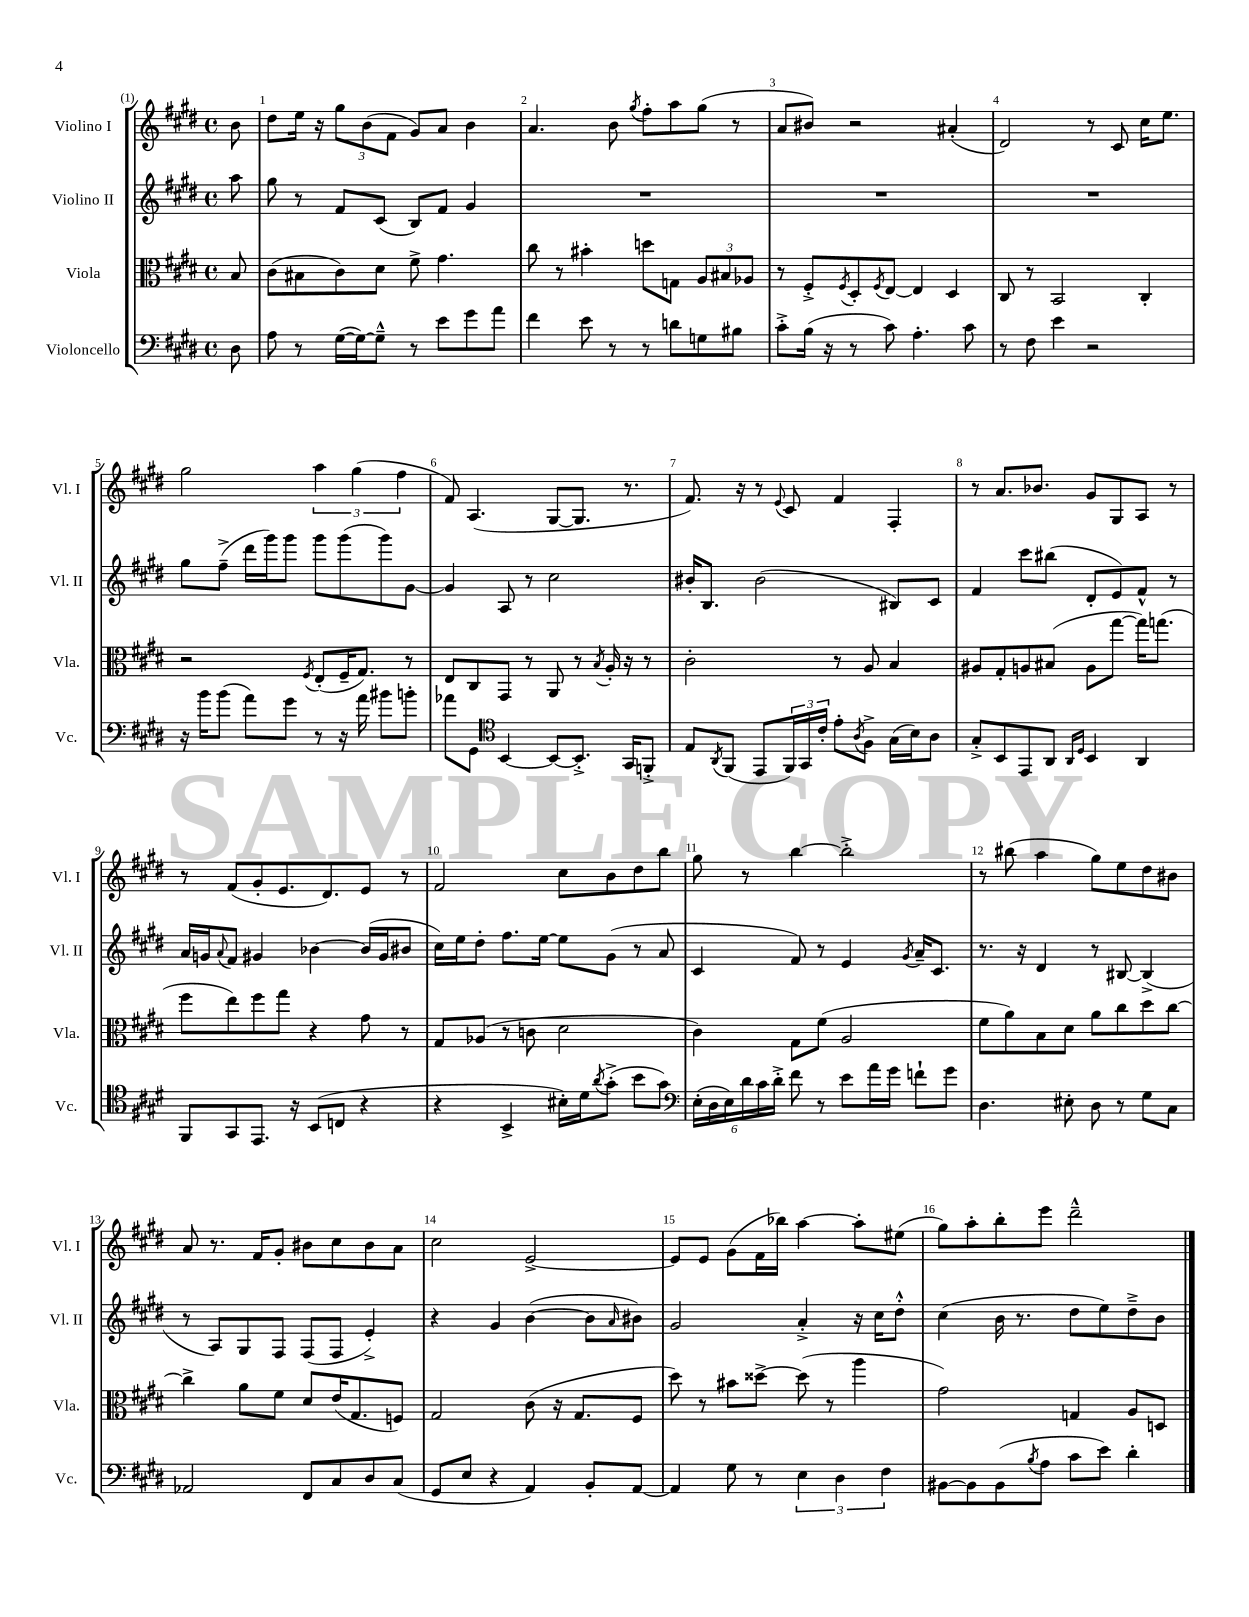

**kern	**kern	**kern	**kern
*part4	*part3	*part2	*part1
*staff4	*staff3	*staff2	*staff1
*I"Violoncello	*I"Viola	*I"Violino II	*I"Violino I
*I'Vc.	*I'Vla.	*I'Vl. II	*I'Vl. I
*clefF4	*clefC3	*clefG2	*clefG2
*k[f#c#g#d#]	*k[f#c#g#d#]	*k[f#c#g#d#]	*k[f#c#g#d#]
*M4/4	*M4/4	*M4/4	*M4/4
*met(c)	*met(c)	*met(c)	*met(c)
=	=	=	=
8D#\	8B/	8aa\	8b\
=1	=1	=1	=1
8A\	(8c#\L	8gg#\	8dd#\L
8r	8B#X\	8r	16ee\Jk
.	.	.	16r
([16G#\LL	8c#\)	8f#/L	12gg#\L
16G#\J_)	.	.	.
.	.	.	(12b\
8G#~^^\J]	8d#\J	(8c#/J	.
.	.	.	12f#\J
8r	8f#^\	8B/L)	8g#/L)
8e\L	4.g#\	8f#/J	8a/J
8g#\	.	4g#/	4b\
8a\J	.	.	.
=2	=2	=2	=2
4f#\	8cc#\	1r	4.a/
.	8r	.	.
8e\	4b#X'\	.	.
8r	.	.	8b\
.	.	.	8qgg#/
8r	8ddn\L	.	8ff#'\L
8dn\L	8Gn\J	.	8aa\
8Gn\	12A/L	.	(8gg#\J
.	12B#X/	.	.
8B#X\J	.	.	8r
.	12A-X/J	.	.
=3	=3	=3	=3
8c#'^\L	8r	1r	8a/L
(16B\Jk	8F#'^/L	.	8b#X/J)
16r	.	.	.
.	8qF#/	.	.
8r	8D#'/	.	2r
.	8qF#/	.	.
8c#\)	[8E/J	.	.
4.A'\	4E/]	.	.
.	4D#/	.	(4a#X'/
8c#\	.	.	.
=4	=4	=4	=4
8r	8C#/	1r	2d#/)
8F#\	8r	.	.
4e\	2BB/	.	.
2r	.	.	8r
.	.	.	8c#/
.	4C#'/	.	16cc#\KL
.	.	.	8.ee\J
!!LO:LB:g=z
=5	=5	=5	=5
16r	2r	8gg#\L	2gg#\
16b\KL	.	.	.
(8b\J	.	(8ff#~^\J	.
8a\L)	.	16ddd#\LL	.
.	.	16ggg#\J)	.
8g#\J	.	8ggg#\J	.
.	8qF#/	.	.
8r	(8E'/L	8ggg#\L	6aa\
16r	16F#~/K	(8ggg#\	.
.	.	.	(6gg#\
16a\	8.G#/J)	.	.
8b#X\L	.	8ggg#\)	.
.	.	.	6ff#\
8bn'\J	8r	[8g#\J	.
=6	=6	=6	=6
8a-X\L	8E/L	4g#/]	8f#/)
8GG#\J	8C#/	.	(4.A/
*clefC4	*	*	*
[4BB/	8GG#/J	8A/	.
.	8r	8r	.
8BB/L_	8AA/	2cc#\	[8G#/L
8.BB'^/J]	8r	.	8.G#/J]
.	8qB/	.	.
.	16A'/	.	.
16GG#/KL	16r	.	8.r
8FFn'^/J	8r	.	.
=7	=7	=7	=7
8E/L	2c#'\	16b#X'/KL	8.f#/)
.	.	8.B/J	.
8qAA/	.	.	.
(8FF#/J	.	.	.
.	.	.	16r
8EE/L	.	(2b#\	8r
.	.	.	8qqe/
24FF#/L)	.	.	8c#/
24GG#/	.	.	.
24c#'/JJ	.	.	.
8e'\L	8r	.	4f#/
8qA/	.	.	.
8F#^\J	8A/	.	.
(16G#\LL	4B/	8B#X/L)	4F#'/
16B\J)	.	.	.
8A\J	.	8c#/J	.
=8	=8	=8	=8
8G#'^/L	8A#X/L	4f#/	8r
8BB/	8G#'/	.	8.a/L
8EE/	8An/	8ccc#\L	.
.	.	.	8.b-X/J
8AA/J	(8B#X/J	(8bb#X\J	.
16qqAA/LL	.	.	.
16qqD#/JJ	.	.	.
4BB/	8A\L	8d#'/L	8g#/L
.	[8gg#\J	8e/)	8G#/
4AA/	16gg#\KL])	8f#^^/J	8A/J
.	(8.ggn\J	.	.
.	.	8r	8r
!!LO:LB:g=z
=9	=9	=9	=9
8FF#/L	8ff#\L	16a/LL	8r
.	.	16gn/J	.
.	.	8qqa/	.
8GG#/	8ee\)	8f#/J	(8f#/L
8.EE/J	8ff#\	4g#X/	8g#'/
.	8gg#\J	.	8.e/
16r	.	.	.
(8BB/L	4r	[4b-X\	.
.	.	.	8.d#/)
8Cn/J	.	.	.
4r	8g#\	(16b-/LL]	8e/J
.	.	16g#/J	.
.	8r	8b#X/J	8r
=10	=10	=10	=10
4r	8G#/L	16cc#\LL)	2f#/
.	.	16ee\J	.
.	(8A-X/J	8dd#'\J	.
4BB^/	8r	8.ff#\L	.
.	8cn\	.	.
.	.	[16ee\Jk	.
16B#X'\LL)	2d#\	8ee\L]	8cc#\L
16d#\J	.	.	.
8qa/	.	.	.
(8g#'^\J	.	(8g#\J	8b\
8b\L	.	8r	8dd#\
8g#\J)	.	8a/	8bb\J
=11	=11	=11	=11
*clefF4	*	*	*
(24E'\LL	4c#\)	4c#/	8gg#\
24D#\	.	.	.
24E\)	.	.	.
24d#\	.	.	8r
24c#\	.	.	.
24d#'^\JJ	.	.	.
8f#\	8G#\L	8f#/)	[4bb\
8r	(8f#\J	8r	.
8e\L	2A/	4e/	2bb'^\]
16a\L	.	.	.
16g#\JJ	.	.	.
.	.	8qg#/	.
8fn`\L	.	16a~/KL	.
.	.	8.c#/J	.
8g#\J	.	.	.
=12	=12	=12	=12
4.D#\	8f#\L	8.r	8r
.	8a\)	.	(8bb#X\
.	.	16r	.
.	8B\	4d#/	4aa\
8E#X'\	8d#\J	.	.
8D#\	8a\L	8r	8gg#\L)
8r	8cc#\	[8B#X/	8ee\
8G#\L	8dd#\	(4B#^/]	8dd#\
8C#\J	[8cc#\J	.	8b#X\J
!!LO:LB:g=z
=13	=13	=13	=13
2AA-X/	4cc#^\]	8r	8a/
.	.	8A/L)	8.r
.	8a\L	8G#/	.
.	.	.	16f#/KL
.	8f#\J	8F#/J	8g#'/J
8FF#/L	8d#/L	(8F#/L	8b#X\L
8C#/	(16e/K	8F#/J	8cc#\
.	8.G#/	.	.
8D#/	.	4e'^/)	8b#\
(8C#/J	8Fn/J)	.	8a\J
=14	=14	=14	=14
8GG#/L	2G#/	4r	2cc#\
8E/J	.	.	.
4r	.	4g#/	.
4AA/)	(8c#\	([4b\	[2e^/
.	16r	.	.
.	8.G#/L	.	.
8BB'/L	.	8b\L]	.
.	.	16qqa/	.
[8AA/J	8F#/J	8b#X\J)	.
=15	=15	=15	=15
4AA/]	8dd#\)	2g#/	8e/L]
.	8r	.	8e/J
8G#\	8b#X\L	.	(8g#\L
8r	[8dd##X^\J	.	16f#\L
.	.	.	16bb-X\JJ)
6E\	(8dd##\]	4a'^/	[4aa\
.	8r	.	.
6D#\	.	.	.
.	4aa\	16r	8aa'\L]
.	.	16cc#\KL	.
6F#\	.	.	.
.	.	8dd#'^^\J	(8ee#X\J
=16	=16	=16	=16
[8BB#X\L	2g#\)	(4cc#\	8gg#\L)
8BB#\]	.	.	8aa'\
(8BB#\	.	16b\	8bb'\
.	.	8.r	.
8qB/	.	.	.
8A\J	.	.	8eee\J
8c#\L	4Gn/	8dd#\L	2ddd#~^^\
8e\J)	.	8ee\)	.
4d#'\	8A/L	8dd#~^\	.
.	8Dn/J	8b\J	.
==	==	==	==
*-	*-	*-	*-
